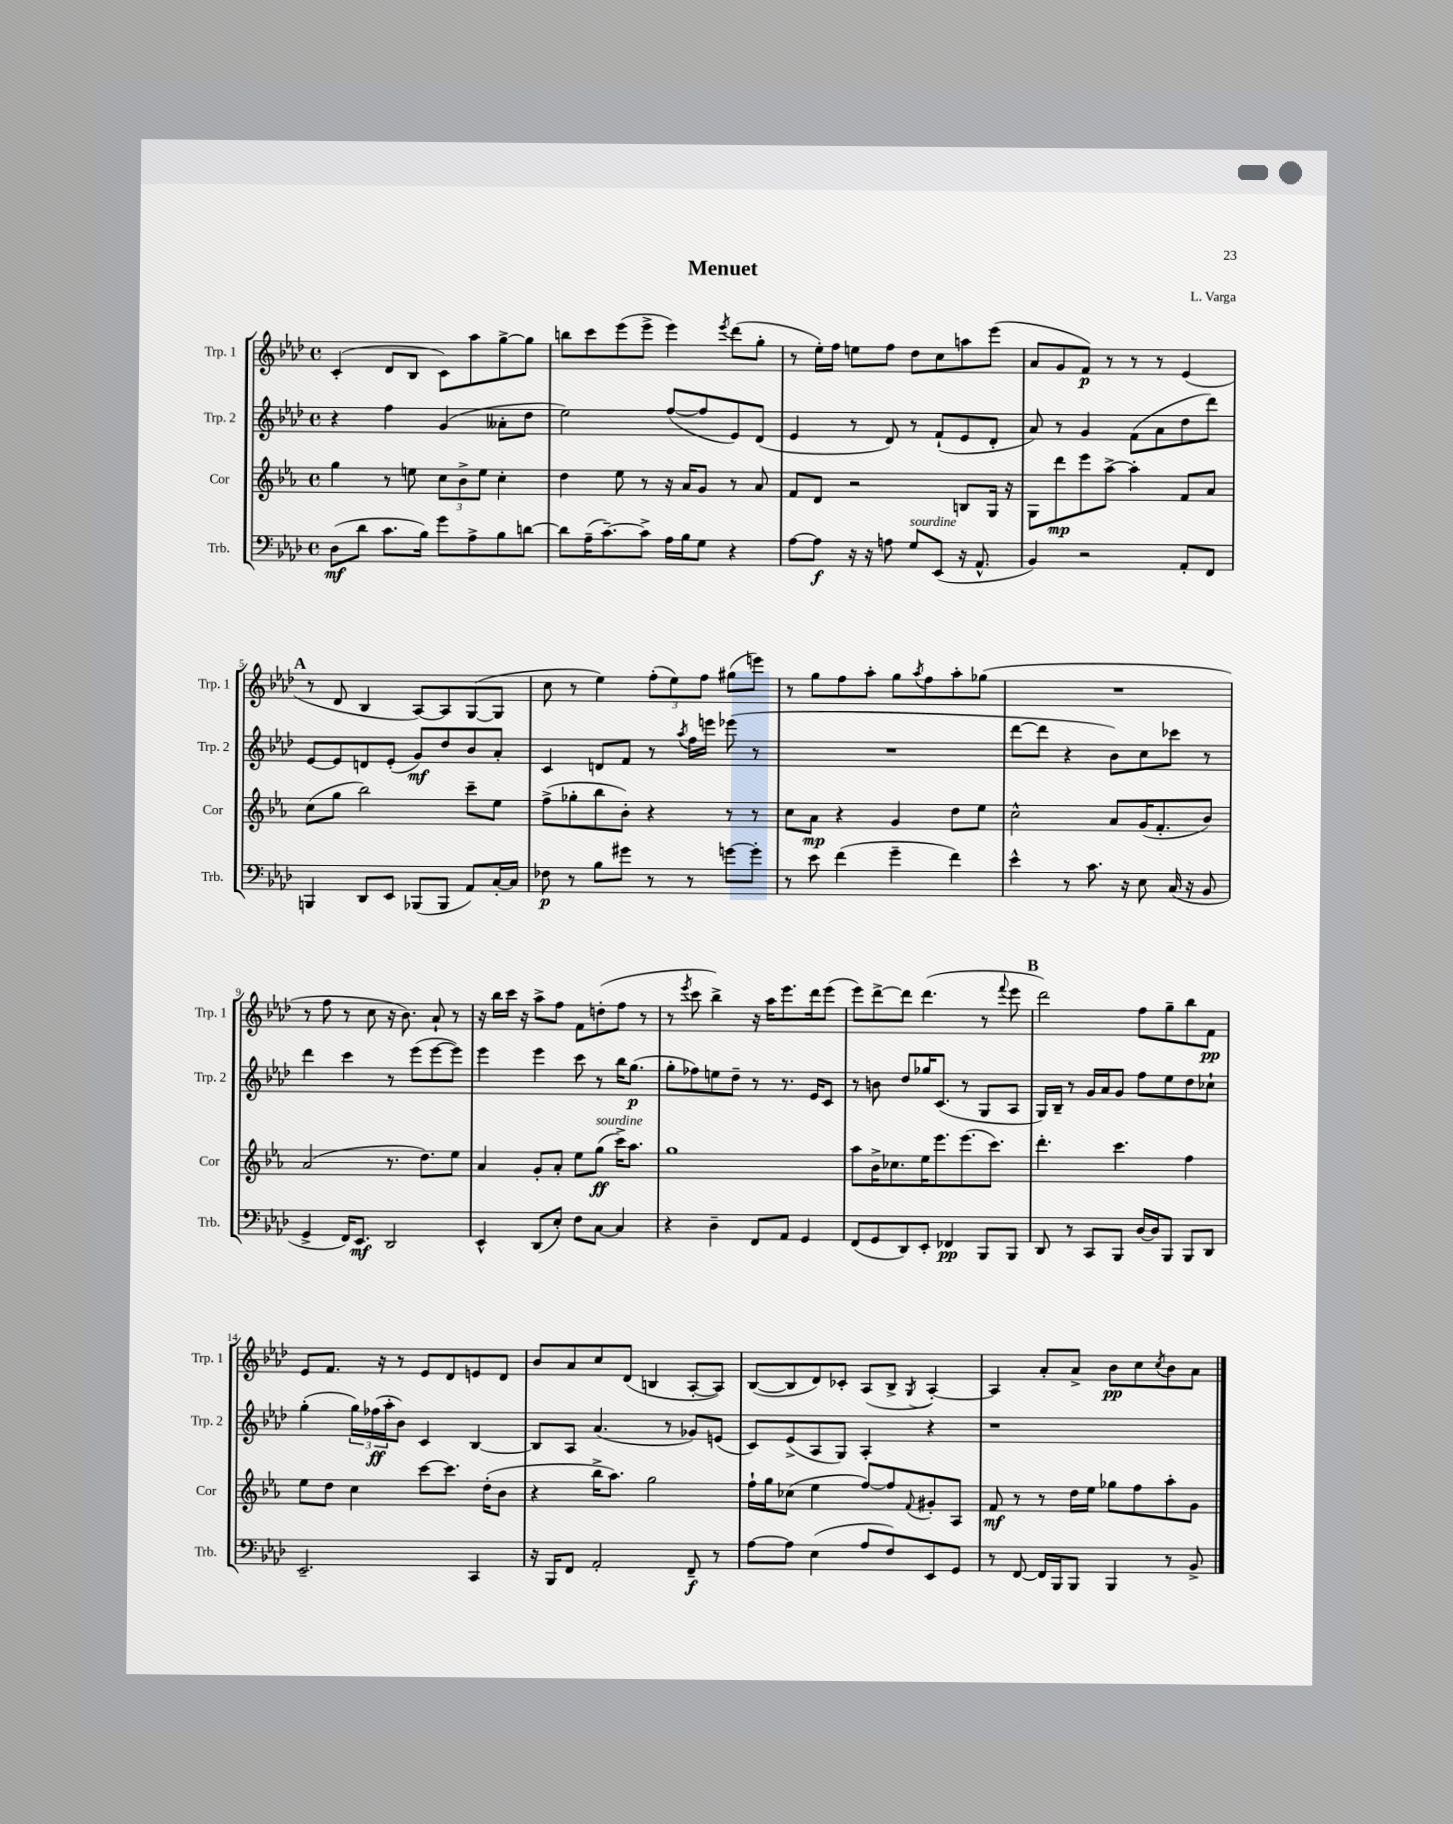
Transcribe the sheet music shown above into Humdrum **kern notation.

**kern	**dynam	**kern	**dynam	**kern	**dynam	**kern	**dynam
*part4	*part4	*part3	*part3	*part2	*part2	*part1	*part1
*staff4	*staff4	*staff3	*staff3	*staff2	*staff2	*staff1	*staff1
*I"Trb.	*	*I"Cor	*	*I"Trp. 2	*	*I"Trp. 1	*
*I'Trb.	*	*I'Cor	*	*I'Trp. 2	*	*I'Trp. 1	*
*clefF4	*	*clefG2	*	*clefG2	*	*clefG2	*
*k[b-e-a-d-]	*	*k[b-e-a-]	*	*k[b-e-a-d-]	*	*k[b-e-a-d-]	*
*M4/4	*	*M4/4	*	*M4/4	*	*M4/4	*
*met(c)	*	*met(c)	*	*met(c)	*	*met(c)	*
=1	=1	=1	=1	=1	=1	=1	=1
(8D-\L	mf	4gg\	.	4r	.	(4c'/	.
8d-\J	.	.	.	.	.	.	.
8.c\L	.	8r	.	4ff\	.	8d-/L	.
.	.	8een\	.	.	.	8B-/J	.
16B-\Jk)	.	.	.	.	.	.	.
8g\L	.	12cc\L	.	(4g/	.	8c\L)	.
.	.	12b-^\	.	.	.	.	.
8A-^\	.	.	.	.	.	8aa-\	.
.	.	12ee\J	.	.	.	.	.
8B-\	.	4cc'\	.	8a--X'\L	.	[8gg^\	.
[8dn\J	.	.	.	8dd-\J	.	8gg\J]	.
=2	=2	=2	=2	=2	=2	=2	=2
8d\L]	.	4dd\	.	2ee-\)	.	8bbn\L	.
(16A-~\K	.	.	.	.	.	8ccc\	.
[8.c~\)	.	.	.	.	.	.	.
.	.	8ee-\	.	.	.	(8eee-\	.
8c^\J]	.	8r	.	.	.	8eee-^\J	.
16A-\LL	.	16r	.	([8ff/L	.	4eee-\)	.
16B-\J	.	16a-/KL	.	.	.	.	.
8G\J	.	8g/J	.	8ff/]	.	.	.
.	.	.	.	.	.	8qeee-/	.
4r	.	8r	.	8e-/)	.	(8ddd-\L	.
.	.	8a-/	.	(8d-/J	.	8gg'\J	.
=3	=3	=3	=3	=3	=3	=3	=3
[8A-\L	.	8f/L	.	4e-/	.	8r	.
8A-\J]	f	8d/J	.	.	.	16ee-'\LL)	.
.	.	.	.	.	.	16ff\JJ	.
16r	.	2r	.	8r	.	8een\L	.
16r	.	.	.	.	.	.	.
8An\	.	.	.	8d-/)	.	8ff\J	.
!LO:TX:a:i:t=sourdine	!	!	!	!	!	!	!
8G/L	.	.	.	8r	.	8dd-\L	.
(8EE-/J	.	.	.	(8f`/L	.	8cc\	.
16r	.	8Bn/L	.	8e-/	.	8aan\	.
8.AA-^^/	.	.	.	.	.	.	.
.	.	16G/Jk	.	8d-'/J	.	(8eee-\J	.
.	.	16r	.	.	.	.	.
=4	=4	=4	=4	=4	=4	=4	=4
4BB-/)	.	8G\L	.	8a-/)	.	8a-/L	.
.	.	8ddd\	mp	8r	.	8g/	.
2r	.	8eee-\	.	4g/	.	8f/J)	p
.	.	[8aa-^\J	.	.	.	8r	.
.	.	4aa-'\]	.	(8f\L	.	8r	.
.	.	.	.	8a-\	.	8r	.
8AA-'/L	.	8f/L	.	8dd-\	.	(4e-/	.
8FF/J	.	8a-/J	.	8ddd-\J)	.	.	.
!!LO:LB:g=z
!!LO:REH:place=s1:t=A
=5	=5	=5	=5	=5	=5	=5	=5
4BBBn/	.	(8cc\L	.	[8e-/L	.	8r	.
.	.	8gg\J	.	8e-/]	.	8d-/	.
8DD-/L	.	2bb-\)	.	8dn/	.	4B-/	.
8EE-/J	.	.	.	(8e-'/J	.	.	.
(8BBB-X/L	.	.	.	8g/L)	mf	[8A-/L)	.
8BBB-/J	.	.	.	8dd-/	.	8A-/]	.
8AA-/L)	.	8ccc~\L	.	8b-/	.	([8G/	.
[16C'/L	.	8ee-\J	.	8a-'/J	.	8G/J]	.
16C/JJ]	.	.	.	.	.	.	.
=6	=6	=6	=6	=6	=6	=6	=6
8F-X\	p	(8ff^\L	.	4c/	.	8cc\	.
8r	.	8gg-X'\	.	.	.	8r	.
8B-\L	.	8bb-\	.	8dn/L	.	4ee-\)	.
8g#X\J	.	8b-'\J)	.	8f/J	.	.	.
8r	.	4r	.	8r	.	(12ff'\L	.
.	.	.	.	.	.	12ee-\)	.
.	.	.	.	8qaa-/	.	.	.
8r	.	.	.	16ff\LL	.	.	.
.	.	.	.	.	.	12ff\J	.
.	.	.	.	16eeen\JJ	.	.	.
[8gn\L	.	8r	.	(8eee-X\	.	(8gg#X\L	.
8g'\J]	.	8r	.	8r	.	8eeen\J)	.
=7	=7	=7	=7	=7	=7	=7	=7
8r	.	8cc\L	.	1r	.	8r	.
8e-\	.	8a-\J	mp	.	.	8gg\L	.
(4f\	.	4r	.	.	.	8ff\	.
.	.	.	.	.	.	8aa-'\J	.
4g~\	.	4g/	.	.	.	8gg\L	.
.	.	.	.	.	.	8qaa-/	.
.	.	.	.	.	.	8ff\	.
4f\)	.	8dd\L	.	.	.	8aa-'\	.
.	.	8ee-\J	.	.	.	(8gg-X\J	.
=8	=8	=8	=8	=8	=8	=8	=8
4e-^^\	.	2cc^^\	.	[8ddd-\L	.	1r	.
.	.	.	.	8ddd-\J]	.	.	.
8r	.	.	.	4r	.	.	.
8.c\	.	.	.	.	.	.	.
.	.	8a-/L	.	8b-\L)	.	.	.
16r	.	.	.	.	.	.	.
8E-\	.	(16g/K	.	8cc\	.	.	.
.	.	8.f'/	.	.	.	.	.
(16C/	.	.	.	8ccc-X\J	.	.	.
16r	.	.	.	.	.	.	.
8BB-/	.	8b-/J)	.	8r	.	.	.
!!LO:LB:g=z
=9	=9	=9	=9	=9	=9	=9	=9
4GG^/	.	(2a-/	.	4ddd-\	.	8r	.
.	.	.	.	.	.	8ff\	.
16FF/KL)	.	.	.	4ccc\	.	8r	.
8.EE-/J	mf	.	.	.	.	.	.
.	.	.	.	.	.	8cc\	.
2DD-/	.	8.r	.	8r	.	16r	.
.	.	.	.	.	.	8.b-\)	.
.	.	.	.	(8eee-\L	.	.	.
.	.	8.dd\L)	.	.	.	.	.
.	.	.	.	[8eee-\	.	8a-`/	.
.	.	8ee-\J	.	8eee-\J])	.	8r	.
=10	=10	=10	=10	=10	=10	=10	=10
4EE-^^/	.	4a-/	.	4eee-\	.	16r	.
.	.	.	.	.	.	16bb-\LL	.
.	.	.	.	.	.	16ccc\JJ	.
.	.	.	.	.	.	16r	.
(8DD-/L	.	8g'/L	.	4eee-\	.	8aa-^\L	.
8E-'/J)	.	8a-'/J	.	.	.	8ff\J	.
8F\L	.	8ee-\L	.	8ccc\	.	8f\L	.
!	!	!LO:TX:a:i:t=sourdine	!	!	!	!	!
[8C\J	.	(8gg\J	ff	8r	.	(8ddn'\	.
4C/]	.	16ccc^\KL)	.	16bb-\KL	.	8ff\J	.
.	.	8.aa-\J	.	(8.gg\J	p	.	.
.	.	.	.	.	.	8r	.
=11	=11	=11	=11	=11	=11	=11	=11
4r	.	1gg	.	8gg'\L	.	8r	.
.	.	.	.	.	.	8qeee-/	.
.	.	.	.	8ff-X\)	.	8ccc\	.
4D-~\	.	.	.	8een\	.	4bb-^\)	.
.	.	.	.	8dd-~\J	.	.	.
8FF/L	.	.	.	8r	.	16r	.
.	.	.	.	.	.	16aa-\KL	.
8AA-/J	.	.	.	8.r	.	8.eee-\	.
4GG/	.	.	.	.	.	.	.
.	.	.	.	16e-/KL	.	16ddd-\k	.
.	.	.	.	8c/J	.	(8eee-\J	.
=12	=12	=12	=12	=12	=12	=12	=12
(8FF/L	.	8aa-\L	.	8r	.	8eee-\L)	.
8GG/	.	16b-^\K	.	8bn\	.	[8ddd-^\	.
.	.	8.cc-X\	.	.	.	.	.
8DD-/)	.	.	.	8dd-/L	.	8ddd-\J]	.
8EE-'/J	.	16ee-\K	.	16gg-X/K	.	(4.ddd-\	.
.	.	8.eee-\	.	(8.c/J	.	.	.
4FF-X/	pp	.	.	.	.	.	.
.	.	(8.eee-\	.	8r	.	.	.
8BBB-/L	.	.	.	8G/L	.	8r	.
.	.	8.ccc\J)	.	.	.	.	.
.	.	.	.	.	.	8qqfff/	.
8BBB-/J	.	.	.	8A-/J	.	8eee-\	.
!!LO:REH:place=s1:t=B
=13	=13	=13	=13	=13	=13	=13	=13
8DD-/	.	4.ddd'\	.	16G/LL)	.	2ddd-\)	.
.	.	.	.	16B-~/JJ	.	.	.
8r	.	.	.	8r	.	.	.
8CC/L	.	.	.	16g/LL	.	.	.
.	.	.	.	16a-/J	.	.	.
8BBB-/J	.	4.ccc\	.	8g/J	.	.	.
[16D-/LL	.	.	.	8ff\L	.	8ff\L	.
16D-/J]	.	.	.	.	.	.	.
8BBB-/J	.	.	.	8ee-\	.	8gg~\	.
8BBB-/L	.	4ff\	.	8dd-\	.	8bb-\	.
8DD-/J	.	.	.	8cc-X`\J	.	8f\J	pp
!!LO:LB:g=z
=14	=14	=14	=14	=14	=14	=14	=14
2.EE-~/	.	8ee-\L	.	(4gg'\	.	8e-/L	.
.	.	8dd\J	.	.	.	8.f/J	.
.	.	4cc\	.	24gg\LL)	.	.	.
.	.	.	.	(24ff-X\	ff	.	.
.	.	.	.	.	.	16r	.
.	.	.	.	24aa-'\J	.	.	.
.	.	.	.	8b-\J)	.	8r	.
.	.	[8ccc\L	.	4c/	.	8e-/L	.
.	.	8.ccc\J]	.	.	.	8d-/	.
4CC/	.	.	.	[4B-/	.	8en/	.
.	.	(16dd'\KL	.	.	.	.	.
.	.	8b-\J	.	.	.	8d-/J	.
=15	=15	=15	=15	=15	=15	=15	=15
16r	.	4r	.	8B-/L]	.	8b-/L	.
16BBB-/KL	.	.	.	.	.	.	.
8FF/J	.	.	.	8A-/J	.	8a-/	.
2AA-'/	.	16bb-^\KL	.	(4.a-/	.	8cc/	.
.	.	8.aa-\J)	.	.	.	.	.
.	.	.	.	.	.	(8d-/J	.
.	.	2gg\	.	.	.	4Bn/	.
.	.	.	.	8r	.	.	.
8FF~/	f	.	.	8g-X/L)	.	[8A-'/L	.
8r	.	.	.	(8en/J	.	8A-/J])	.
=16	=16	=16	=16	=16	=16	=16	=16
[8A-\L	.	16ff`\LL	.	8c/L)	.	([8B-/L	.
.	.	16gg\J	.	.	.	.	.
8A-\J]	.	(8cc-X\J	.	(8e-^/	.	8B-/]	.
(4E-\	.	4ee-\	.	8A-/	.	8d-/)	.
.	.	.	.	8G/J)	.	8c-X'/J	.
8A-/L	.	[8ff/L)	.	4A-'/	.	(8A-/L	.
8F/)	.	8ff/]	.	.	.	8B-^/J	.
.	.	8qqf/	.	.	.	8qG/	.
8EE-/	.	8g#X'/	.	4r	.	[4A-'/)	.
8GG/J	.	8A-/J	.	.	.	.	.
=17	=17	=17	=17	=17	=17	=17	=17
8r	.	8f/	mf	1r	.	4A-/]	.
[8FF/	.	8r	.	.	.	.	.
16FF/LL]	.	8r	.	.	.	8a-'/L	.
16BBB-/J	.	.	.	.	.	.	.
8BBB-/J	.	16dd\LL	.	.	.	8a-^/J	.
.	.	16ee-\JJ	.	.	.	.	.
4BBB-/	.	8gg-X\L	.	.	.	8b-\L	pp
.	.	8ff\	.	.	.	8cc\	.
.	.	.	.	.	.	8qcc/	.
8r	.	8aa-'\	.	.	.	8b-\	.
8BB-^/	.	8g\J	.	.	.	8a-\J	.
==	==	==	==	==	==	==	==
*-	*-	*-	*-	*-	*-	*-	*-
